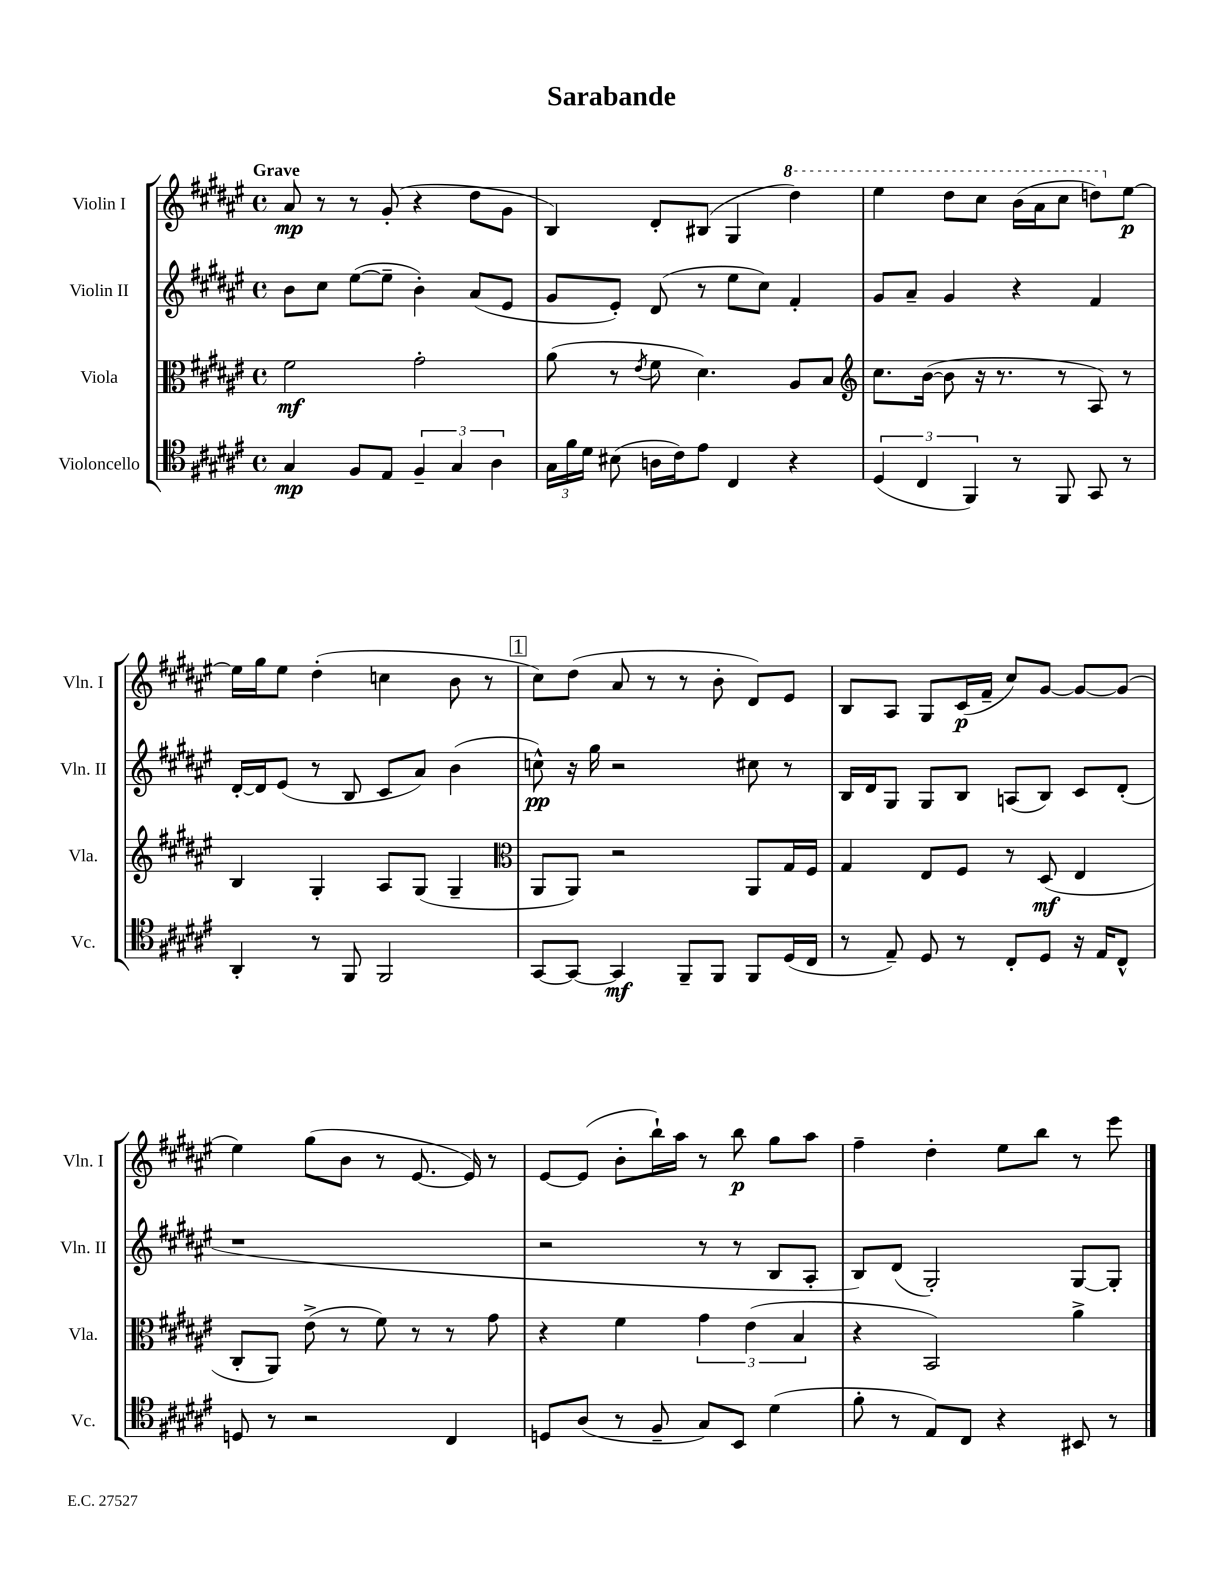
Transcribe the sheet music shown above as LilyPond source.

\header { title = "Sarabande" }
<<
\new StaffGroup <<
\new Staff = "s0" \with { instrumentName = "Violin I" shortInstrumentName = "Vln. I" } {
    \clef treble \key fis \major \defaultTimeSignature \time 4/4 \tempo "Grave"
    \autoBeamOff ais'8\mp r8 r8 gis'8-.( r4 dis''8[ gis'8] |
    b4) dis'8[-. bis8]( gis4 \ottava #1 dis'''4) |
    eis'''4 dis'''8[ cis'''8] b''16[( ais''16 cis'''8] d'''8[) \ottava #0 eis''8]~\p |
    eis''16[ gis''16 eis''8] dis''4-.( c''4 b'8 r8 |
    \mark \markup { \box "1" } cis''8[) dis''8]( ais'8 r8 r8 b'8-. dis'8[) eis'8] |
    b8[ ais8] gis8[ cis'16\p( fis'16]-- cis''8[) gis'8]~ gis'8[~ gis'8]( |
    eis''4) gis''8[( b'8] r8 eis'8.~ eis'16) r8 |
    eis'8[~ eis'8]( b'8[-. b''16-!) ais''16] r8 b''8\p gis''8[ ais''8] |
    fis''4-- dis''4-. eis''8[ b''8] r8 eis'''8 \bar "|." |
}
\new Staff = "s1" \with { instrumentName = "Violin II" shortInstrumentName = "Vln. II" } {
    \clef treble \key fis \major \defaultTimeSignature \time 4/4
    \autoBeamOff b'8[ cis''8] eis''8[~( eis''8]-- b'4-.) ais'8[( eis'8] |
    gis'8[ eis'8]-.) dis'8( r8 eis''8[ cis''8]) fis'4-. |
    gis'8[ ais'8]-- gis'4 r4 fis'4 |
    dis'16[~-. dis'16 eis'8]( r8 b8 cis'8[ ais'8]) b'4( |
    \mark \markup { \box "1" } c''8-^\pp) r16 gis''16 r2 cis''8 r8 |
    b16[ dis'16 gis8] gis8[ b8] a8[( b8]) cis'8[ dis'8]-.( |
    r1 |
    r2 r8 r8 b8[ ais8]-. |
    b8[) dis'8]( gis2-.) gis8[~ gis8]-. \bar "|." |
}
\new Staff = "s2" \with { instrumentName = "Viola" shortInstrumentName = "Vla." } {
    \clef alto \key fis \major \defaultTimeSignature \time 4/4
    \autoBeamOff fis'2\mf gis'2-. |
    ais'8( r8 \acciaccatura { eis'8 } fis'8 dis'4.) ais8[ b8] |
    \clef treble cis''8.[ b'16]~( b'8 r16 r8. r8 ais8) r8 |
    b4 gis4-. ais8[ gis8]( gis4-- |
    \mark \markup { \box "1" } \clef alto ais,8[ ais,8]) r2 ais,8[ gis16 fis16] |
    gis4 eis8[ fis8] r8 dis8\mf( eis4 |
    cis8[-. ais,8]) eis'8->( r8 fis'8) r8 r8 gis'8 |
    r4 fis'4 \tuplet 3/2 { gis'4 eis'4( b4 } |
    r4 b,2) ais'4-> \bar "|." |
}
\new Staff = "s3" \with { instrumentName = "Violoncello" shortInstrumentName = "Vc." } {
    \clef tenor \key fis \major \defaultTimeSignature \time 4/4
    \autoBeamOff gis4\mp fis8[ eis8] \tuplet 3/2 { fis4-- gis4 ais4 } |
    \tuplet 3/2 { gis16[ fis'16 dis'16] } bis8( a16[ cis'16) eis'8] cis4 r4 |
    \tuplet 3/2 { dis4( cis4 fis,4) } r8 fis,8 gis,8 r8 |
    ais,4-. r8 fis,8 fis,2 |
    \mark \markup { \box "1" } gis,8[~ gis,8]~ gis,4\mf fis,8[-- fis,8] fis,8[ dis16( cis16] |
    r8 eis8--) dis8 r8 cis8[-. dis8] r16 eis16[ cis8]-^ |
    d8 r8 r2 cis4 |
    d8[ ais8]( r8 fis8-- gis8[) b,8] dis'4( |
    fis'8-. r8 eis8[) cis8] r4 bis,8 r8 \bar "|." |
}
>>
>>
\layout { \context { \Score \remove "Bar_number_engraver" } }
